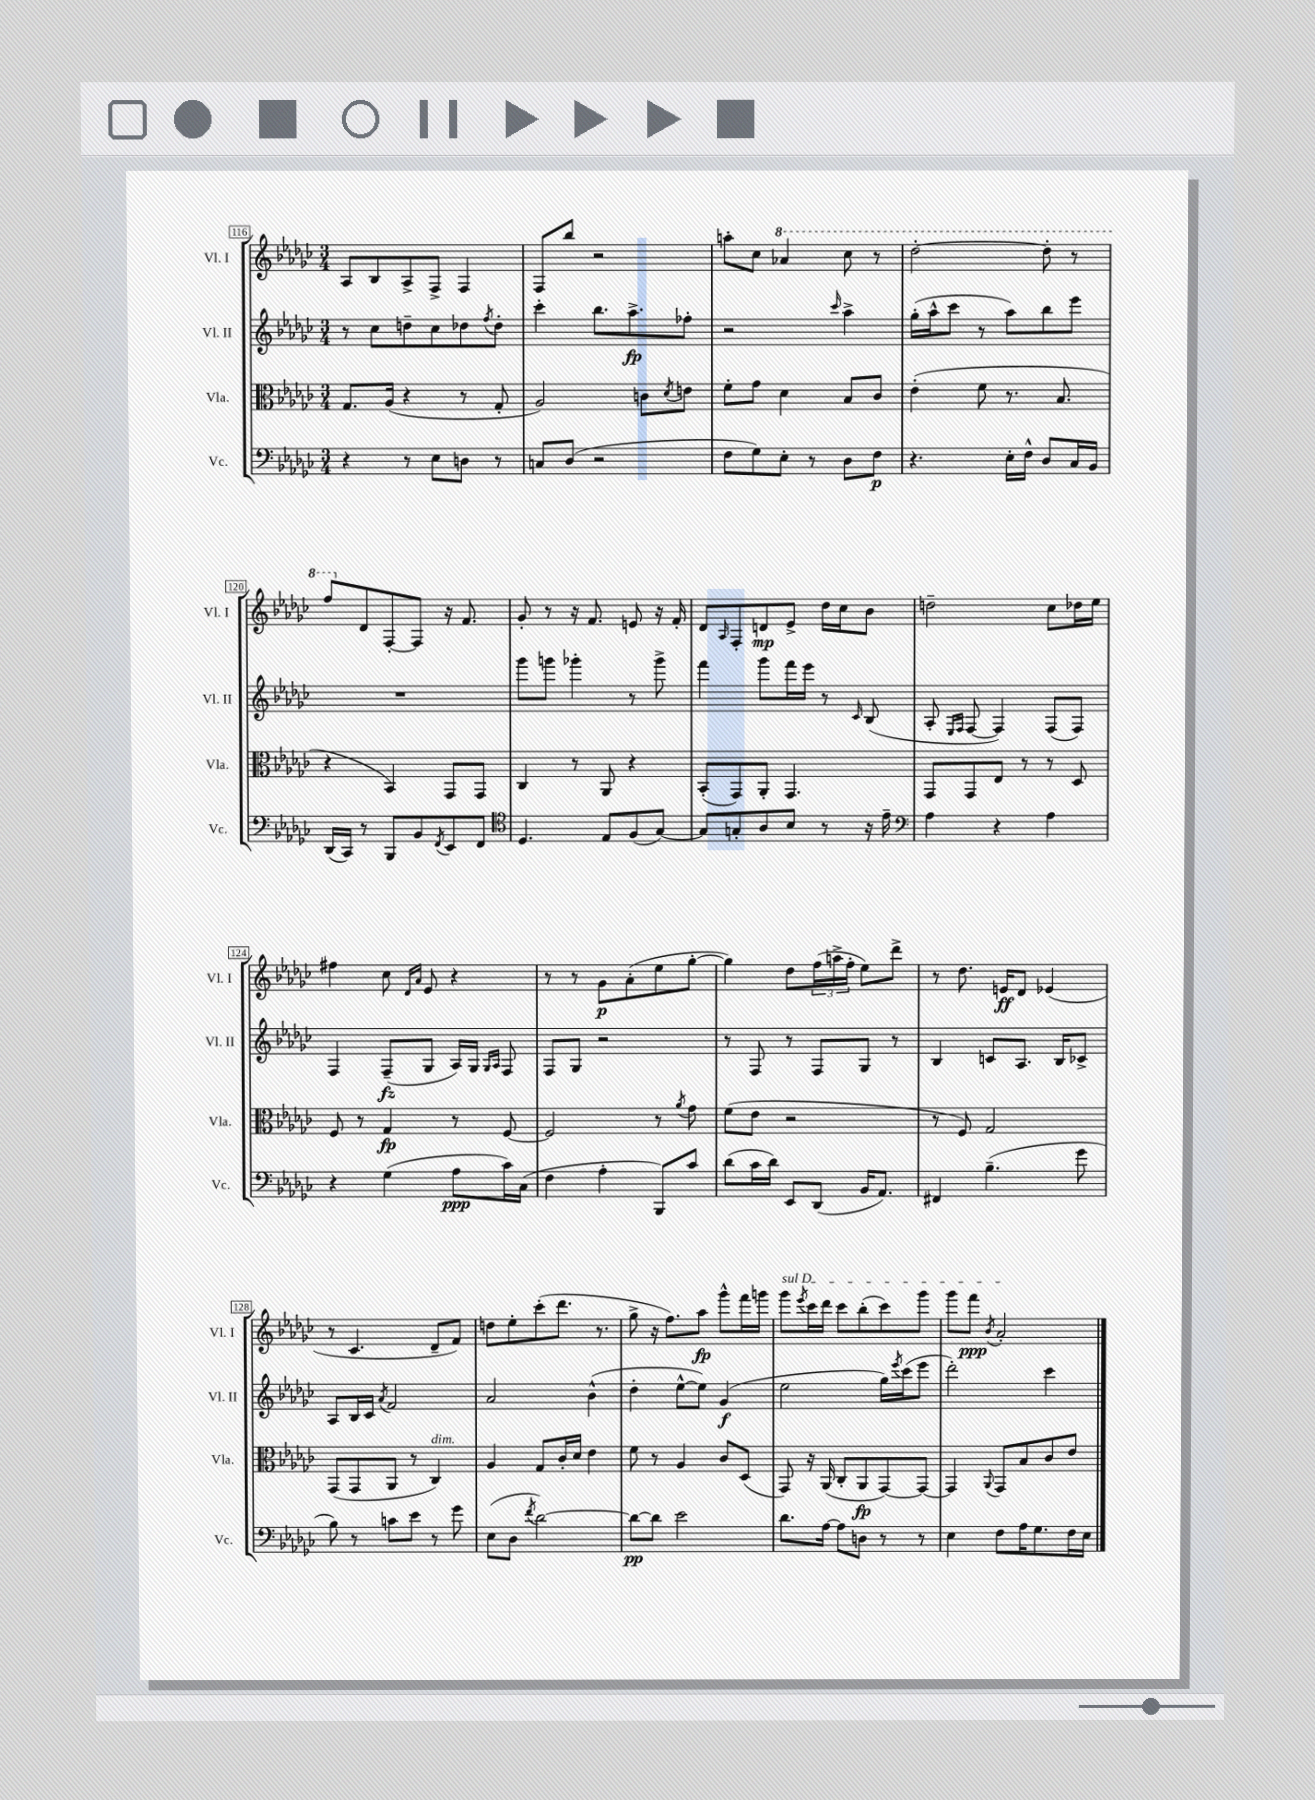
<<
\new StaffGroup <<
\new Staff = "s0" \with { instrumentName = "Vl. I" shortInstrumentName = "Vl. I" } {
    \clef treble \key ges \major \numericTimeSignature \time 3/4
    aes8 bes8 aes8-> f8-> f4 |
    f8 bes''8 r2 |
    a''8-. ces''8 \ottava #1 aes''4 ces'''8 r8 |
    des'''2~-. des'''8-. r8 |
    f'''8 \ottava #0 des'8 f8~-. f8 r16 f'8. |
    ges'8-. r8 r16 f'8. e'8 r16 f'16-. |
    des'8 \grace { aes16 } f8-. d'8\mp ees'8-> des''16 ces''16 bes'8 |
    d''2-- ces''8 des''16 ees''16 |
    fis''4 ces''8 \grace { des'16 aes'16 } ees'8 r4 |
    r8 r8 ges'8\p aes'8-.( ees''8 ges''8~-. |
    ges''4) des''8 \tuplet 3/2 { f''16( a''16-> f''16-. } ees''8) des'''8-> |
    r8 des''8. e'16\ff des'8 ees'4( |
    r8 ces'4. des'8-- f'8) |
    d''8 ees''8-. ces'''8-.( des'''8. r8. |
    ges''8-> r16 f''8.) aes''8\fp ges'''8-^ f'''16 g'''16 |
    \once \override TextSpanner.bound-details.left.text = \markup { \italic "sul D" } ges'''8\startTextSpan \acciaccatura { ees'''8 } ces'''16 des'''16 ces'''8 bes''8-.( ces'''8) ges'''8 |
    ges'''8 f'''8\ppp \acciaccatura { bes'8 } aes'2-.\stopTextSpan \bar "|." |
}
\new Staff = "s1" \with { instrumentName = "Vl. II" shortInstrumentName = "Vl. II" } {
    \clef treble \key ges \major \numericTimeSignature \time 3/4
    r8 ces''8 d''8-- ces''8 des''8 \acciaccatura { f''8 } des''8-. |
    ces'''4-. bes''8. aes''8.->\fp fes''8-. |
    r2 \grace { ces'''16 } aes''4-> |
    ges''16-.( aes''16-^ ces'''8 r8 aes''8) bes''8 ees'''8 |
    R2. |
    ges'''8 g'''8 ges'''4-. r8 ges'''8-> |
    f'''4 ges'''8 f'''16 ees'''16 r8 \grace { ces'16 } bes8( |
    aes8-. \grace { ees16 f16 } f8~ f4) f8( f8) |
    f4 f8--\fz( ges8 aes16) ges16 \grace { ges16 aes16 } f8 |
    f8 ges8 r2 |
    r8 f8 r8 f8 ges8 r8 |
    bes4 c'8 aes8. bes16 ces'8-> |
    aes8 bes16 ces'16 \acciaccatura { aes'8 } f'2 |
    aes'2 bes'4-^( |
    des''4-. ees''8~-^ ees''8) ges'4\f( |
    ees''2 ges''16) \acciaccatura { ees'''8 } ces'''16( ees'''8 |
    des'''2-.) ces'''4 \bar "|." |
}
\new Staff = "s2" \with { instrumentName = "Vla." shortInstrumentName = "Vla." } {
    \clef alto \key ges \major \numericTimeSignature \time 3/4
    ges8. aes16( r4 r8 ges8-. |
    aes2) c'8 \acciaccatura { des'8 } e'8 |
    f'8-. ges'8 des'4 bes8 ces'8 |
    ees'4-.( f'8 r8. bes8. |
    r4 bes,4) ges,8 ges,8 |
    ces4 r8 aes,8 r4 |
    bes,8-.( ges,8) aes,8-. ges,4. |
    ges,8 ges,8 ees8 r8 r8 des8 |
    f8 r8 ges4\fp r8 f8~ |
    f2 r8 \acciaccatura { aes'8 } ges'8 |
    f'8( ees'8 r2 |
    r8 f8) ges2 |
    ges,8( ges,8 aes,8 r8 ces4^\markup { \italic "dim." }) |
    aes4 ges8 ces'16-. des'16 ees'4 |
    f'8 r8 aes4 ces'8 des8( |
    ges,8) r16 aes,16( ces8-. aes,8\fp ges,8~) ges,8~ |
    ges,4 \appoggiatura { aes,8 } ges,8 bes8 ces'8 ees'8 \bar "|." |
}
\new Staff = "s3" \with { instrumentName = "Vc." shortInstrumentName = "Vc." } {
    \clef bass \key ges \major \numericTimeSignature \time 3/4
    r4 r8 ees8 d8 r8 |
    c8 des8( r2 |
    f8 ges8) ees8-. r8 des8 f8\p |
    r4. ees16-. f16-^ des8 ces16 bes,16 |
    des,16( ces,16) r8 bes,,8 bes,8 \acciaccatura { f,8 } ees,8 f,8 |
    \clef tenor des4. ees8 f8( ges8~) |
    ges8 g8-. aes8 bes8 r8 r16 ees'16-- |
    \clef bass aes4 r4 aes4 |
    r4 ges4( aes8\ppp ces'16) ces16( |
    f4 aes4-. bes,,8) ces'8 |
    des'8( ces'16 des'16) ees,8 des,8( bes,16 aes,8.) |
    fis,4 bes4.--( ges'8 |
    bes8) r8 c'8 ees'8 r8 ges'8 |
    ees8( des8 \acciaccatura { f'8 } des'2~) |
    des'8~\pp des'8 ees'2 |
    des'8. aes16~ aes8 d8 r8 r8 |
    ees4 f8 aes16 ges8. f16 ees16 \bar "|." |
}
>>
>>
\layout { \context { \Score currentBarNumber = #116 \override BarNumber.stencil = #(make-stencil-boxer 0.1 0.3 ly:text-interface::print) } }
